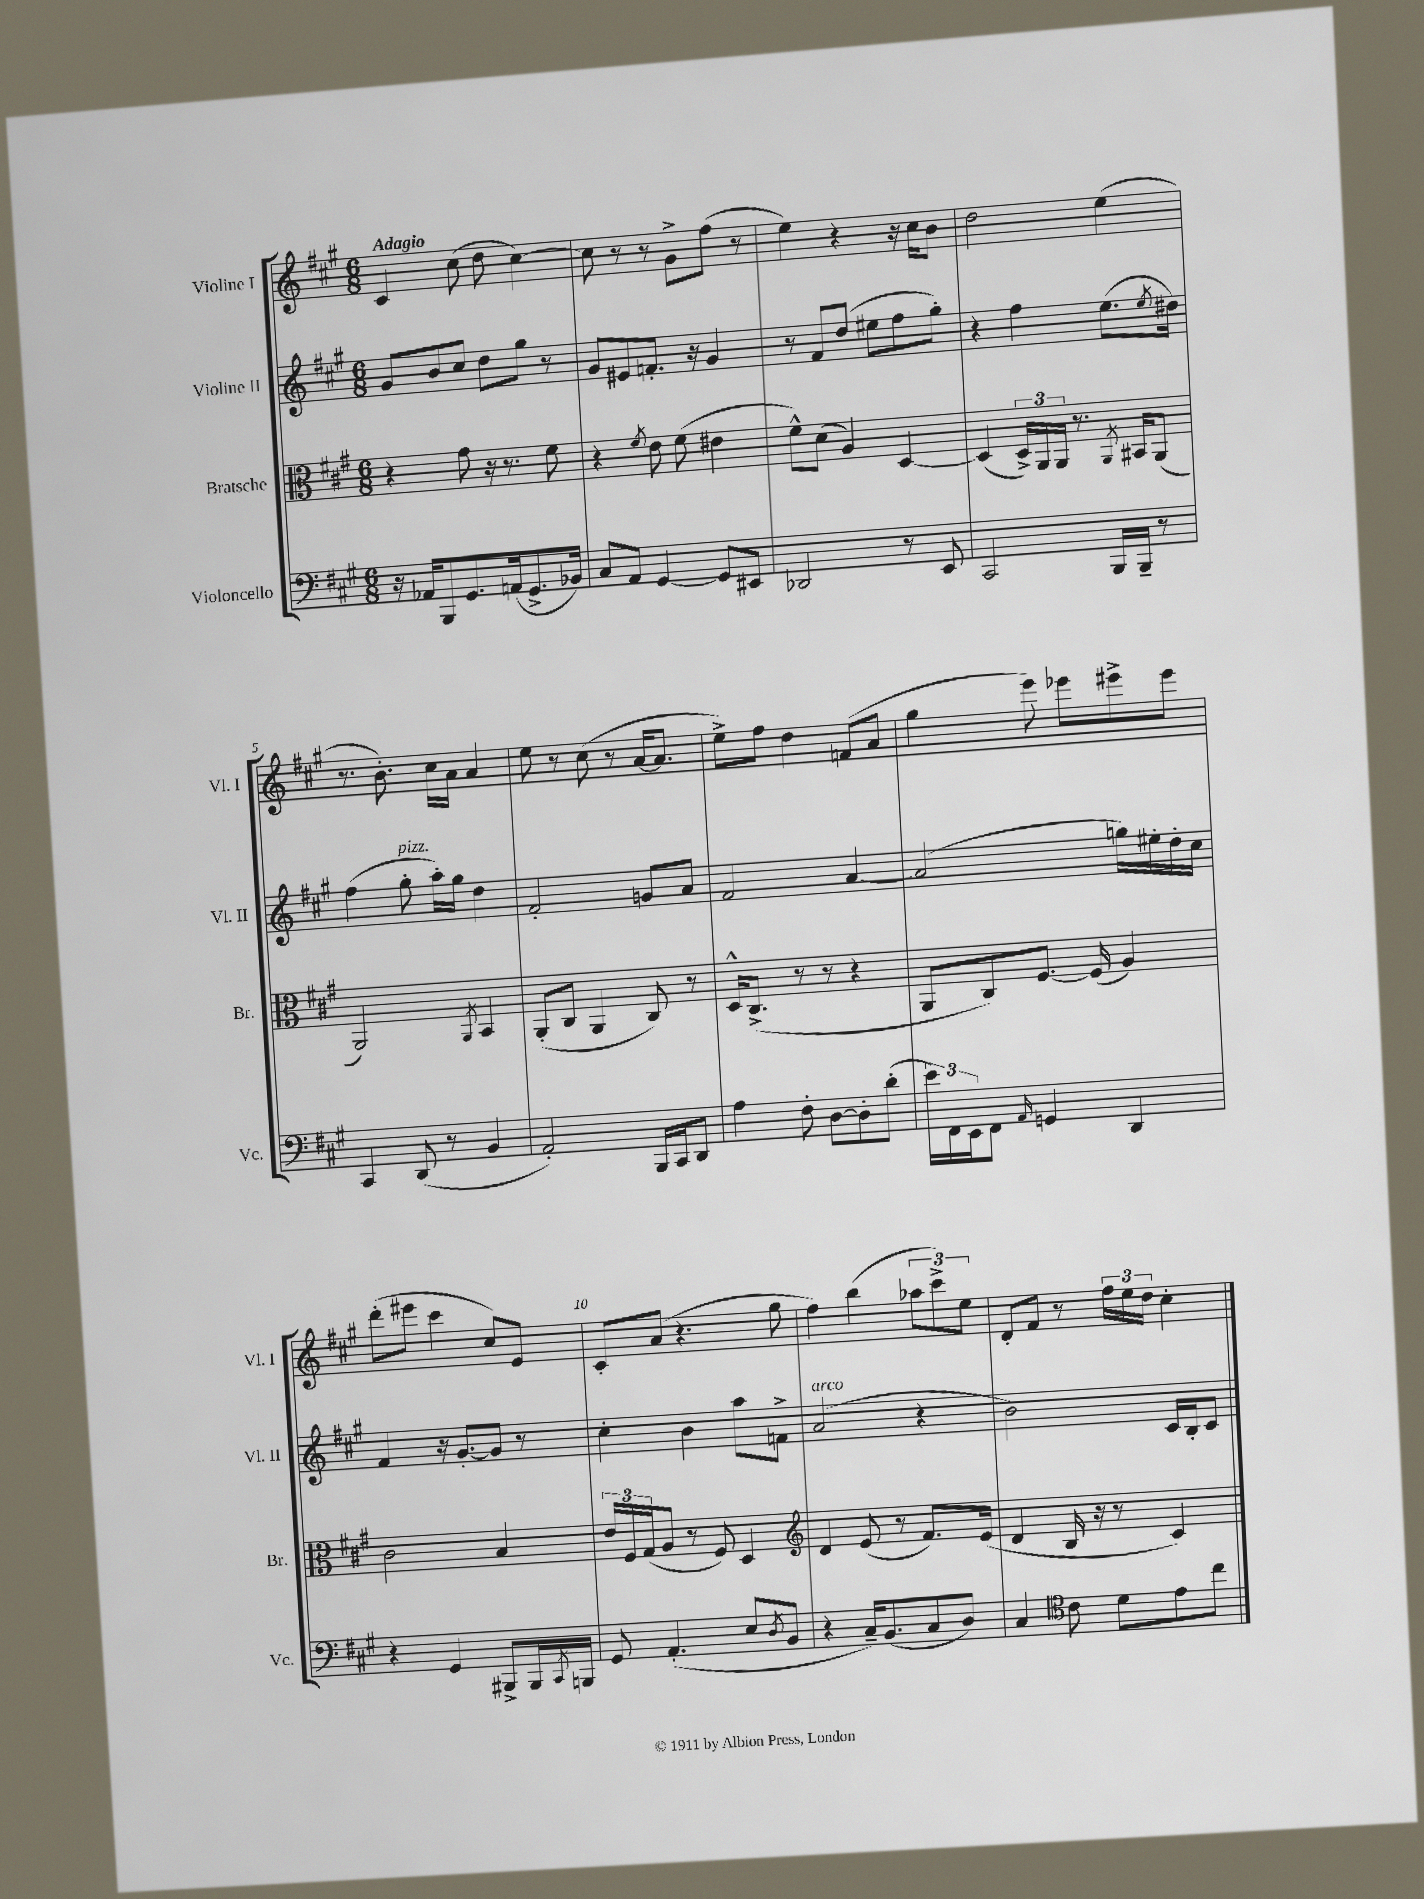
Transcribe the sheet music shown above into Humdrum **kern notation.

**kern	**kern	**kern	**kern
*staff4	*staff3	*staff2	*staff1
*clefF4	*clefC3	*clefG2	*clefG2
*k[f#c#g#]	*k[f#c#g#]	*k[f#c#g#]	*k[f#c#g#]
*M6/8	*M6/8	*M6/8	*M6/8
16r	4r	8g#	4c#
16AA-	.	.	.
8BBB	.	8b	.
8.GG#	8g#	8cc#	(8cc#
.	16r	8dd	8dd
(16AA	8.r	.	.
8.GG#^	.	8gg#	[4cc#)
.	8f#	8r	.
16BB-)	.	.	.
=	=	=	=
8C#	4r	8g#	8cc#]
8AA	.	8e#	8r
.	8qf#	.	.
[4GG#	8e	8.f'	8r
.	(8f#	.	8g#^
.	.	16r	.
8GG#]	4e#	4g#	(8ff#
8EE#	.	.	8r
=	=	=	=
2DD-	8f#^^)	8r	4ee)
.	(8d	8f#	.
.	4A)	(8dd	4r
.	.	8ee#	.
8r	[4D	8ff#	16r
.	.	.	16cc#
8EE	.	8gg#')	8b
=	=	=	=
2CC#	(4D]	4r	2dd
.	24D^)	4ff#	.
.	24AA	.	.
.	24AA	.	.
.	8.r	.	.
16BBB	.	(8.ee	(4ee
.	8qAA	.	.
16BBB~	16BB#	.	.
8r	(8AA	.	.
.	.	8qee	.
.	.	16dd#)	.
=	=	=	=
4CC#	2AA)	(4ff#	8.r
.	.	.	8.b')
(8DD	.	8gg#'	.
8r	.	16aa')	16cc#
.	.	16gg#	16a
.	8qAA	.	.
4BB	4BB	4dd	4a
=	=	=	=
2AA')	(8AA'	2f#'	8ee
.	8C#	.	8r
.	4AA	.	(8cc#
.	.	.	8r
16BBB	8C#)	8g	[16a
16CC#	.	.	8.a]
8DD	8r	8a	.
=	=	=	=
4A	16D^^	2f#	8ee^)
.	(8.C#^	.	.
.	.	.	8ff#
8F#'	8r	.	4dd
[8D	8r	.	.
8D']	4r	[4a	(8f
(8d'	.	.	8a
=	=	=	=
24e)	8AA	(2a]	4gg#
24FF#	.	.	.
24EE	.	.	.
8FF#	8C#)	.	.
16qqAA	.	.	.
4GG	[8.F#	.	8eee)
.	.	.	8eee-
.	(16F#]	.	.
4DD	4A)	16gg)	8eee#^
.	.	16ee#'	.
.	.	16dd'	8eee#
.	.	16cc#	.
=	=	=	=
4r	2c#	4f#	(8ddd'
.	.	.	8eee#
4GG#	.	16r	4ccc#
.	.	[8.g#'	.
8BBB#^	4B	8g#]	8cc#)
16BBB#	.	8r	8e
8qCC#	.	.	.
16BBB	.	.	.
=	=	=	=
8GG#	24e	4cc#'	8c#'
.	24F#	.	.
.	(24G#	.	.
(4.AA'	8A	.	(8a
.	8r	4b	4.r
.	8F#)	.	.
8E	4D	8aa	.
8qD	.	.	.
8BB	.	8f^	8gg#
=	=	=	=
*	*clefG2	*	*
4r	4d	(2a	4ff#)
16C#~)	(8e	.	(4bb
(8.BB	.	.	.
.	8r	.	.
8C#	8.f#)	4r	12aa-
.	.	.	12ccc#^)
8D)	.	.	.
.	.	.	12ee
.	(16e	.	.
=	=	=	=
4C#	4d	2b)	8d'
.	.	.	8f#
*clefC4	*	*	*
8c#	16B	.	8r
.	16r	.	.
8d	8r	.	24ff#
.	.	.	24ee
.	.	.	24dd
8e	4c#)	16c#	4cc#'
.	.	16B'	.
8cc#	.	8c#	.
==	==	==	==
*-	*-	*-	*-
